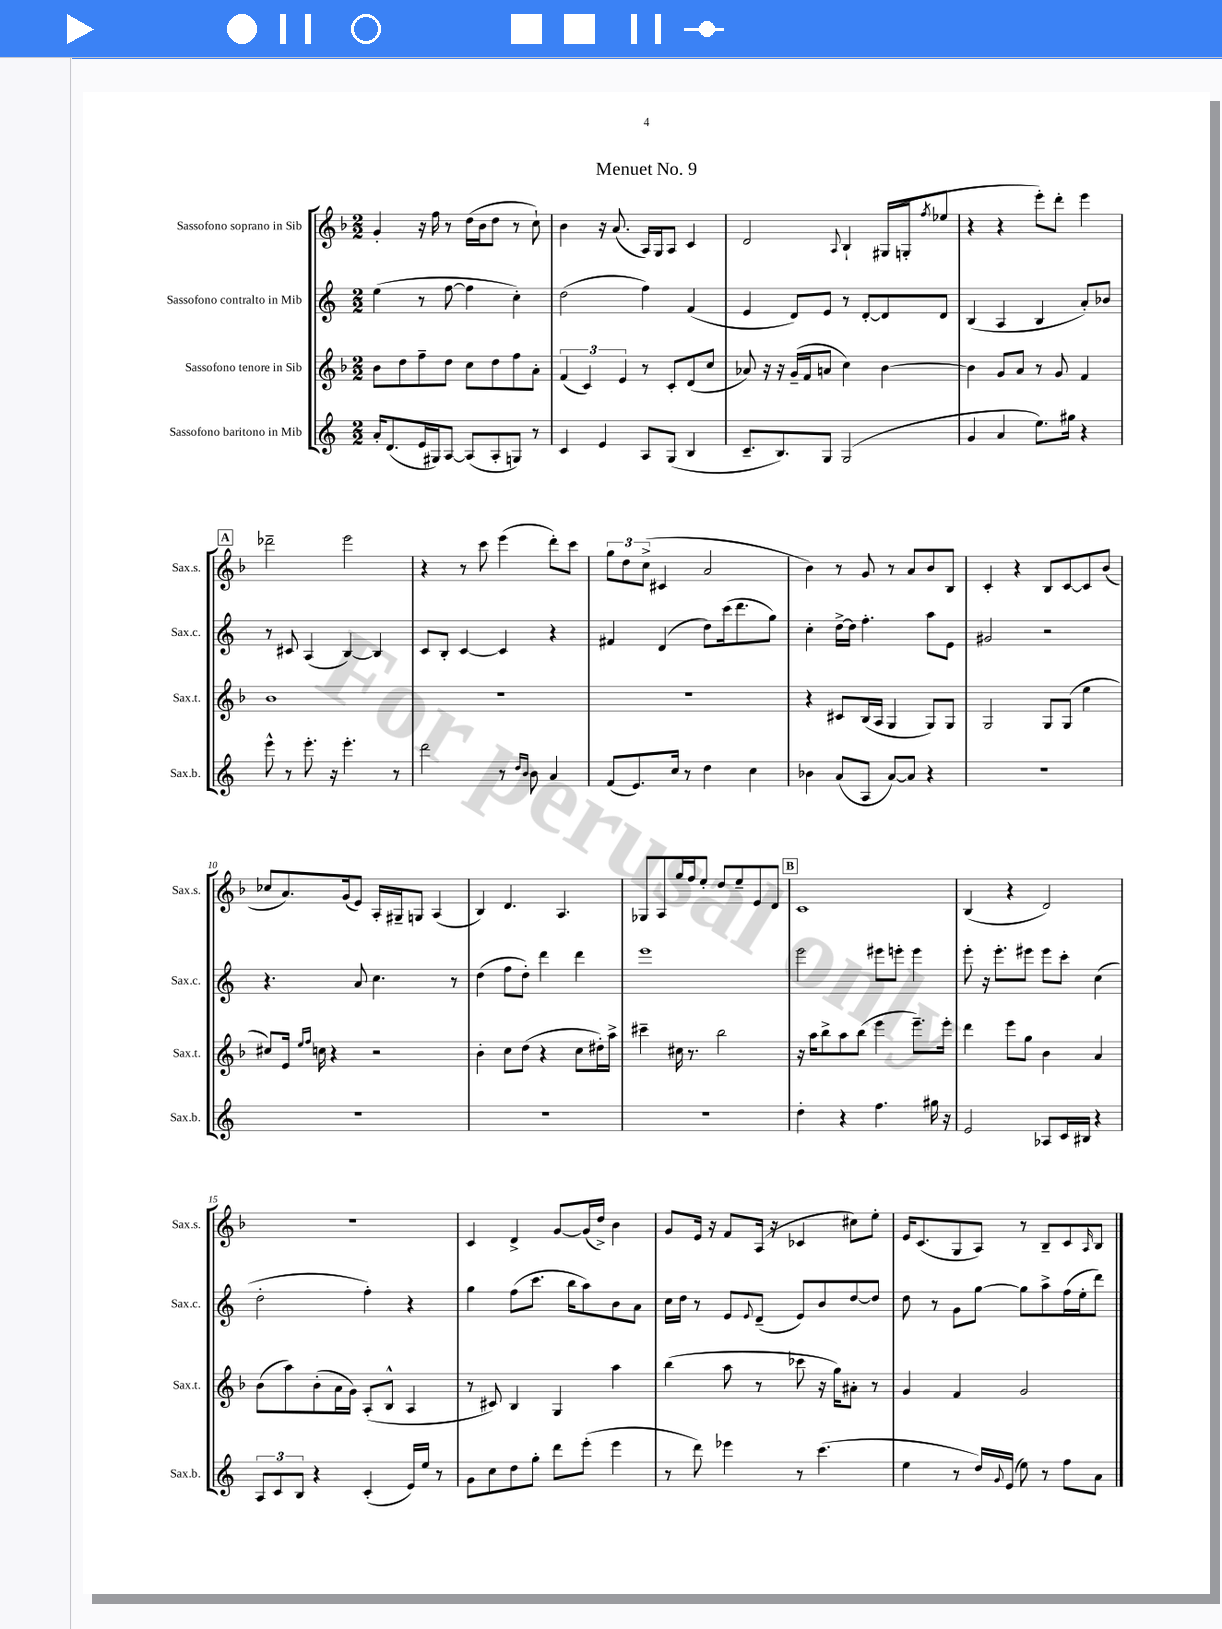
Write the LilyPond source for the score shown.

\header { title = "Menuet No. 9" }
<<
\new StaffGroup <<
\new Staff = "s0" \with { instrumentName = "Sassofono soprano in Sib" shortInstrumentName = "Sax.s." } {
    \clef treble \key f \major \numericTimeSignature \time 2/2
    g'4-. r16 f''16 r8 d''16( bes'16 d''8 r8 c''8-!) |
    bes'4 r16 a'8.( a16) g16 a8 c'4 |
    d'2 \appoggiatura { a8 } bes4-! gis16( g16-. \acciaccatura { f''8 } ees''8 |
    r4 r4 e'''8-.) d'''8-. e'''4 |
    \mark \markup { \box "A" } des'''2-- e'''2 |
    r4 r8 c'''8 e'''4( d'''8-.) c'''8 |
    \tuplet 3/2 { g''8 d''8 c''8->( } cis'4 a'2 |
    bes'4) r8 g'8 r8 a'8 bes'8 bes8 |
    c'4-. r4 bes8 c'8~ c'8 bes'8( |
    ces''8 a'8.) g'16( e'8) a16-. gis16-- g8 a4( |
    bes4) d'4. a4. |
    ges8 a8 g''16 f''16 e''8-. d''8 e''8-- e'8 d'8 |
    \mark \markup { \box "B" } c'1 |
    bes4( r4 d'2) |
    R1 |
    c'4 d'4-> g'8~ g'16( d''16->) bes'4 |
    g'8 e'16 r16 f'8 a16( r16 ces'4 cis''8) e''8-. |
    e'16 c'8.( g8 a8) r8 bes8-- c'8 \grace { a16 } bes8 \bar "|." |
}
\new Staff = "s1" \with { instrumentName = "Sassofono contralto in Mib" shortInstrumentName = "Sax.c." } {
    \clef treble \key c \major \numericTimeSignature \time 2/2
    e''4( r8 f''8~ f''4 c''4-.) |
    d''2( f''4) f'4( |
    e'4 d'8) e'8 r8 d'8~-. d'8 d'8 |
    b4( a4 b4 a'8-.) bes'8 |
    \mark \markup { \box "A" } r8 cis'8 a4( b4~) b4 |
    c'8 b8-. c'4~ c'4 r4 |
    fis'4 d'4( d''8) c'''16( d'''8. g''8) |
    c''4-. d''16~-> d''16 f''4.-. a''8 e'8 |
    gis'2 r2 |
    r4. a'8 c''4. r8 |
    d''4( f''8 d''8-.) d'''4 d'''4 |
    e'''1 |
    \mark \markup { \box "B" } e'''2 eis'''8 e'''8-. e'''4 |
    e'''8-. r16 e'''8.-. eis'''8 eis'''8 c'''8-. c''4( |
    d''2-. f''4-.) r4 |
    g''4 f''8( c'''8. b''16 a''8) b'8 a'8 |
    c''16 d''16 r8 e'8 \appoggiatura { e'8 } d'8--( e'8) b'8 d''8~ d''8 |
    d''8 r8 g'8 g''8~ g''8 a''8-> f''16( e''16-. d'''8) \bar "|." |
}
\new Staff = "s2" \with { instrumentName = "Sassofono tenore in Sib" shortInstrumentName = "Sax.t." } {
    \clef treble \key f \major \numericTimeSignature \time 2/2
    bes'8 d''8 f''8-- d''8 c''8 d''8 f''8 a'8-. |
    \tuplet 3/2 { f'4( c'4) e'4 } r8 c'8-. d'8( c''8 |
    aes'8) r16 r16 g'16--( f'16 a'8 c''4) bes'4~ |
    bes'4 g'8 a'8 r8 g'8 f'4 |
    \mark \markup { \box "A" } bes'1 |
    R1 |
    R1 |
    r4 cis'8 bes16( a16 g4 g8) g8 |
    g2 g8 g8( e''4 |
    cis''8) e'16 \grace { e''16 f''16 } c''16 r4 r2 |
    bes'4-. c''8 d''8( r4 c''8 dis''16-.) a''16-> |
    cis'''4-- cis''16 r8. bes''2 |
    \mark \markup { \box "B" } r16 a''16 bes''8-> a''8 bes''8( e'''4 e'''8.--) e'''16-. |
    d'''4 e'''8 g''8 bes'4 a'4 |
    bes'8( a''8) bes'8-.( a'16 g'16) a8-.( bes8-^ a4 |
    r8 cis'8) bes4 g4 a''4 |
    bes''4( a''8 r8 ces'''8 r16 g''16) ais'8-. r8 |
    g'4 f'4 g'2 \bar "|." |
}
\new Staff = "s3" \with { instrumentName = "Sassofono baritono in Mib" shortInstrumentName = "Sax.b." } {
    \clef treble \key c \major \numericTimeSignature \time 2/2
    a'16-. d'8.( e'16 gis16) a8~ a8( a8-. g8) r8 |
    c'4 e'4 a8 g8( b4 |
    c'8.-- b8.) g8 g2( |
    g'4 a'4 e''8.) gis''16 r4 |
    \mark \markup { \box "A" } e'''8-^ r8 e'''8.-. r16 e'''4.-. r8 |
    d'''2 r8 \grace { d''16 b'16 } b'8 a'4 |
    f'8( e'8.) c''16 r8 d''4 c''4 |
    bes'4 a'8( a8 a'8~) a'8 r4 |
    R1 |
    R1 |
    R1 |
    R1 |
    \mark \markup { \box "B" } d''4-. r4 f''4. gis''16 r16 |
    e'2 aes8 c'16 bis16 r4 |
    \tuplet 3/2 { a8 c'8 b8 } r4 c'4-.( e'16) e''16 r8 |
    g'8 c''8 d''8 g''8-. d'''8 e'''8-.( e'''4 |
    r8 d'''8) ees'''4 r8 c'''4.( |
    e''4 r8 d''16) \appoggiatura { g'8 } e'16( e''8) r8 f''8 a'8 \bar "|." |
}
>>
>>
